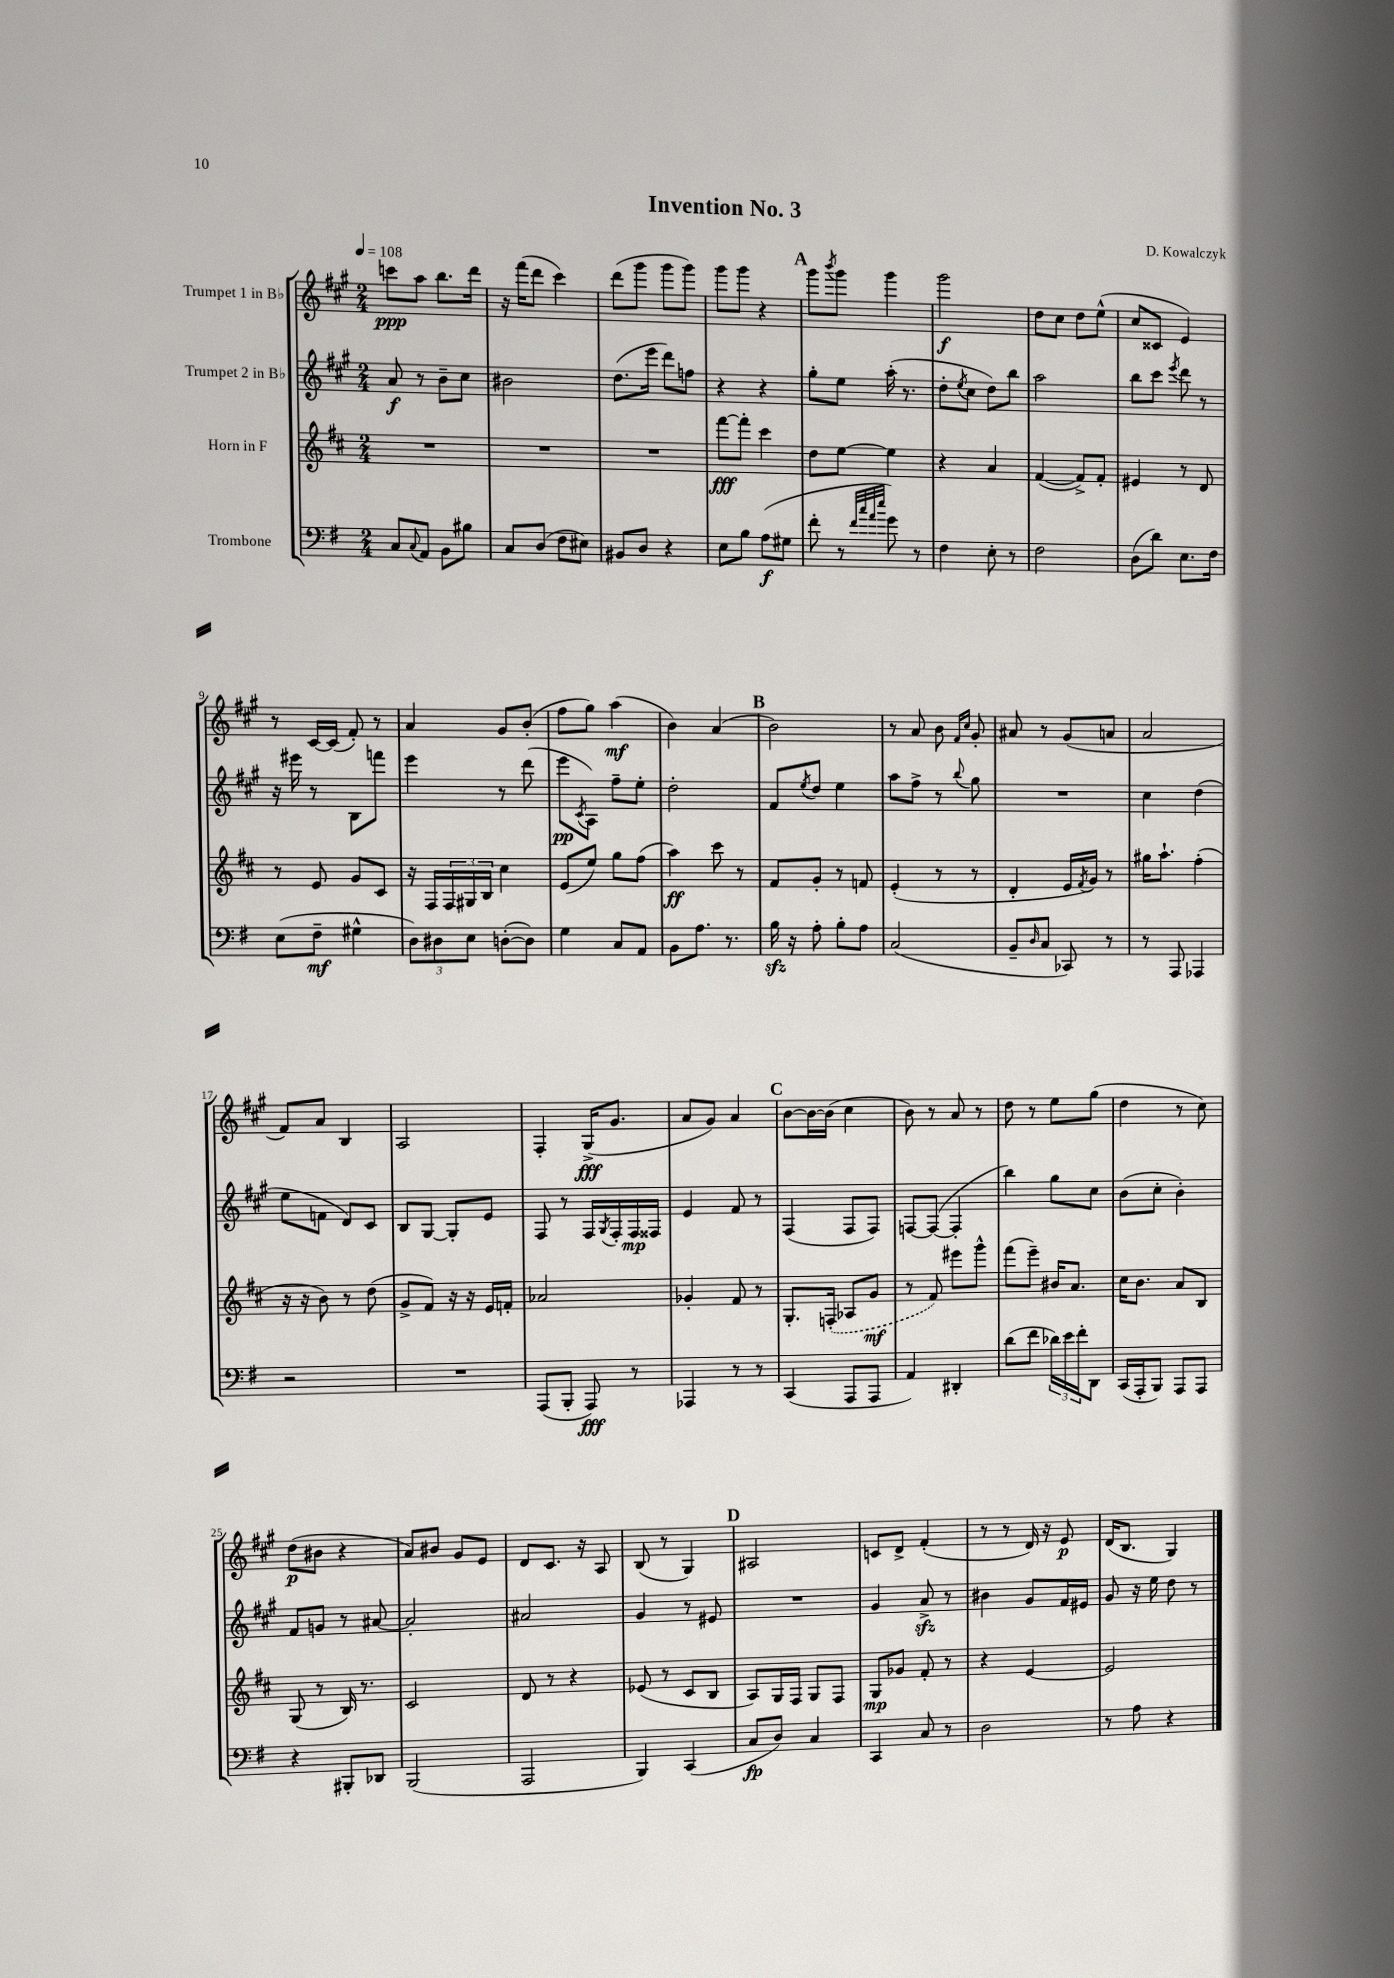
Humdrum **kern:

**kern	**dynam	**kern	**dynam	**kern	**dynam	**kern	**dynam
*part4	*part4	*part3	*part3	*part2	*part2	*part1	*part1
*staff4	*staff4	*staff3	*staff3	*staff2	*staff2	*staff1	*staff1
*I"Trombone	*	*I"Horn in F	*	*I"Trumpet 2 in B♭	*	*I"Trumpet 1 in B♭	*
*clefF4	*	*clefG2	*	*clefG2	*	*clefG2	*
*k[f#]	*	*k[f#c#]	*	*k[f#c#g#]	*	*k[f#c#g#]	*
*M2/4	*	*M2/4	*	*M2/4	*	*M2/4	*
*MM108	*	*MM108	*	*MM108	*	*MM108	*
=1	=1	=1	=1	=1	=1	=1	=1
8C/L	.	2r	.	8a/	f	8cccn\L	ppp
8qqC/	.	.	.	.	.	.	.
8AA/J	.	.	.	8r	.	8aa\J	.
8BB\L	.	.	.	8b~\L	.	8.bb\L	.
8B#X\J	.	.	.	8cc#\J	.	.	.
.	.	.	.	.	.	16ddd\Jk	.
=2	=2	=2	=2	=2	=2	=2	=2
8C/L	.	2r	.	2b#X\	.	16r	.
.	.	.	.	.	.	(16fff#\KL	.
(8D/J	.	.	.	.	.	8ddd\J	.
8F#\L	.	.	.	.	.	4ccc#\)	.
8E#X\J)	.	.	.	.	.	.	.
=3	=3	=3	=3	=3	=3	=3	=3
8BB#X/L	.	2r	.	(8.dd\L	.	(8ddd\L	.
8D/J	.	.	.	.	.	8ggg#\J	.
.	.	.	.	16eee\Jk	.	.	.
4r	.	.	.	8ddd\L)	.	8ggg#\L	.
.	.	.	.	8ffn\J	.	8ggg#\J)	.
=4	=4	=4	=4	=4	=4	=4	=4
8E\L	.	[8fff#\L	fff	4r	.	8ggg#\L	.
8B\J	.	8fff#'\J]	.	.	.	8ggg#\J	.
(8A\L	f	4ccc#\	.	4r	.	4r	.
8G#X\J	.	.	.	.	.	.	.
!!LO:REH:place=s1:t=A
=5	=5	=5	=5	=5	=5	=5	=5
8f#'\	.	8dd\L	.	8gg#'\L	.	8ggg#\L	.
.	.	.	.	.	.	8qbbb/	.
8r	.	[8ee\J	.	8ee\J	.	8ggg#\J	.
32qqf#/LLL	.	.	.	.	.	.	.
32qqcc/	.	.	.	.	.	.	.
32qqa/	.	.	.	.	.	.	.
32qqee/JJJ	.	.	.	.	.	.	.
8g\)	.	4ee\]	.	(16aa'\	.	4ggg#\	.
.	.	.	.	8.r	.	.	.
8r	.	.	.	.	.	.	.
=6	=6	=6	=6	=6	=6	=6	=6
4F#\	.	4r	.	8dd'\L	.	2ggg#\	f
.	.	.	.	8qee/	.	.	.
.	.	.	.	8cc#\J	.	.	.
8E'\	.	4a/	.	8dd\L)	.	.	.
8r	.	.	.	8bb\J	.	.	.
=7	=7	=7	=7	=7	=7	=7	=7
2F#\	.	([4f#/	.	2aa\	.	8dd\L	.
.	.	.	.	.	.	8cc#\J	.
.	.	8f#^/L])	.	.	.	8dd\L	.
.	.	8f#'/J	.	.	.	(8ee^^\J	.
=8	=8	=8	=8	=8	=8	=8	=8
(8D\L	.	4e#X/	.	8bb\L	.	8cc#/L	.
8d\J)	.	.	.	8ccc#\J	.	8c##X/J	.
.	.	.	.	8qeee/	.	.	.
8.E\L	.	8r	.	8ddd\	.	4e/)	.
.	.	8d/	.	8r	.	.	.
16F#\Jk	.	.	.	.	.	.	.
!!LO:LB:g=z
=9	=9	=9	=9	=9	=9	=9	=9
(8E\L	.	8r	.	16r	.	8r	.
.	.	.	.	16eee#X\	.	.	.
8F#~\J	mf	8e/	.	8r	.	[16c#/LL	.
.	.	.	.	.	.	(16c#/JJ]	.
4G#X^^\	.	8g/L	.	8B\L	.	8f#'/)	.
.	.	8c#/J	.	8fffn\J	.	8r	.
=10	=10	=10	=10	=10	=10	=10	=10
12D\L)	.	16r	.	4eee\	.	4a/	.
.	.	16F#/LL	.	.	.	.	.
12D#X\	.	.	.	.	.	.	.
.	.	24F#/	.	.	.	.	.
12E\J	.	24G#X/	.	.	.	.	.
.	.	24B/JJ	.	.	.	.	.
([8Dn'\L	.	4cc#\	.	8r	.	8g#/L	.
8D\J])	.	.	.	(8ddd\	.	(8b'/J	.
=11	=11	=11	=11	=11	=11	=11	=11
4G\	.	(8e/L	.	8eee\L	pp	8ff#\L	.
.	.	.	.	8qc#/	.	.	.
.	.	8ee/J)	.	8A\J)	.	8gg#\J)	.
8C/L	.	8gg\L	.	8ff#~\L	.	(4aa\	mf
8AA/J	.	(8ff#\J	.	8ee'\J	.	.	.
=12	=12	=12	=12	=12	=12	=12	=12
8BB\L	.	4aa\)	ff	2dd'\	.	4b\)	.
8.A\J	.	.	.	.	.	.	.
.	.	8ccc#\	.	.	.	(4a/	.
8.r	.	.	.	.	.	.	.
.	.	8r	.	.	.	.	.
!!LO:REH:place=s1:t=B
=13	=13	=13	=13	=13	=13	=13	=13
16Bzz\	.	8f#/L	.	8f#/L	.	2b\)	.
16r	.	.	.	.	.	.	.
.	.	.	.	8qee/	.	.	.
8A'\	.	8g'/J	.	8dd/J	.	.	.
8B'\L	.	8r	.	4ee\	.	.	.
8A\J	.	8fn/	.	.	.	.	.
=14	=14	=14	=14	=14	=14	=14	=14
(2C/	.	(4e'/	.	8aa\L	.	8r	.
.	.	.	.	8ff#^\J	.	8a/	.
.	.	8r	.	8r	.	8b\	.
.	.	.	.	.	.	16qqf#/LL	.
.	.	.	.	8qqbb/	.	16qqcc#/JJ	.
.	.	8r	.	8gg#\	.	8g#'/	.
=15	=15	=15	=15	=15	=15	=15	=15
8BB~/L	.	4d'/	.	2r	.	8a#X/	.
16qqD/	.	.	.	.	.	.	.
8C/J	.	.	.	.	.	8r	.
8CC-X/)	.	16e/LL	.	.	.	(8g#/L	.
.	.	8qf#/	.	.	.	.	.
.	.	16g/JJ)	.	.	.	.	.
8r	.	8r	.	.	.	8an/J	.
=16	=16	=16	=16	=16	=16	=16	=16
8r	.	16gg#X\KL	.	4cc#\	.	2a/	.
.	.	8.aa`\J	.	.	.	.	.
8AAA/	.	.	.	.	.	.	.
4AAA-X/	.	(4ff#'\	.	(4dd\	.	.	.
!!LO:LB:g=z
=17	=17	=17	=17	=17	=17	=17	=17
2r	.	16r	.	8ee\L	.	8f#/L)	.
.	.	16r	.	.	.	.	.
.	.	8b\)	.	8fn\J	.	8a/J	.
.	.	8r	.	8d/L)	.	4B/	.
.	.	(8dd\	.	8c#/J	.	.	.
=18	=18	=18	=18	=18	=18	=18	=18
2r	.	8g^/L	.	8B/L	.	2A/	.
.	.	8f#/J)	.	[8G#/J	.	.	.
.	.	16r	.	8G#'/L]	.	.	.
.	.	16r	.	.	.	.	.
.	.	16e/LL	.	8e/J	.	.	.
.	.	16fn'/JJ	.	.	.	.	.
=19	=19	=19	=19	=19	=19	=19	=19
(8AAA/L	.	2a-X/	.	8F#/	.	4F#'/	.
8BBB'/J	.	.	.	8r	.	.	.
8AAA/)	fff	.	.	16F#/LL	.	(16G#^/KL	fff
.	.	.	.	8qG#/	.	.	.
.	.	.	.	16F#'/	.	8.g#/J	.
8r	.	.	.	16F#/	mp	.	.
.	.	.	.	16F##X/JJ	.	.	.
=20	=20	=20	=20	=20	=20	=20	=20
4AAA-X/	.	4g-X'/	.	4e/	.	8a/L	.
.	.	.	.	.	.	8g#/J)	.
8r	.	8f#/	.	8f#/	.	4a/	.
8r	.	8r	.	8r	.	.	.
!!LO:REH:place=s1:t=C
=21	=21	=21	=21	=21	=21	=21	=21
(4CC/	.	8.G'/L	.	(4F#/	.	[8b\L	.
.	.	.	.	.	.	16b\L_	.
.	.	(16Fn'/Jk	.	.	.	(16b\JJ]	.
8AAA/L	.	8A-X/L	.	8F#/L	.	4cc#\	.
8AAA/J	.	8g/J	mf	8F#/J)	.	.	.
=22	=22	=22	=22	=22	=22	=22	=22
4AA/)	.	8r	.	[8Fn/L	.	8b\)	.
.	.	8f#/)	.	(8F/J_	.	8r	.
4DD#X'/	.	8eee#X\L	.	4F'/]	.	8a/	.
.	.	8ggg^^\J	.	.	.	8r	.
=23	=23	=23	=23	=23	=23	=23	=23
(8d\L	.	(8fff#\L	.	4bb\)	.	8dd\	.
8f#\J	.	8eee~\J)	.	.	.	8r	.
24d-X\LL)	.	16b#X/KL	.	8gg#\L	.	8ee\L	.
24e\	.	.	.	.	.	.	.
.	.	8.a/J	.	.	.	.	.
24f#'\J	.	.	.	.	.	.	.
8DD\J	.	.	.	8cc#\J	.	(8gg#\J	.
=24	=24	=24	=24	=24	=24	=24	=24
(16CC/LL	.	16cc#\KL	.	(8b\L	.	4dd\	.
16AAA'/J	.	8.b\J	.	.	.	.	.
8BBB/J)	.	.	.	8cc#'\J	.	.	.
8AAA/L	.	8a/L	.	4b'\)	.	8r	.
8AAA/J	.	8B/J	.	.	.	8cc#\)	.
!!LO:LB:g=z
=25	=25	=25	=25	=25	=25	=25	=25
4r	.	(8G/	.	8f#/L	.	(8dd\L	p
.	.	8r	.	8gn/J	.	8b#X\J	.
8BBB#X'/L	.	16B/)	.	8r	.	4r	.
.	.	8.r	.	.	.	.	.
8DD-X/J	.	.	.	[8a#X/	.	.	.
=26	=26	=26	=26	=26	=26	=26	=26
(2BBB/	.	2c#/	.	2a#'/]	.	8a/L)	.
.	.	.	.	.	.	8b#X/J	.
.	.	.	.	.	.	8g#/L	.
.	.	.	.	.	.	8e/J	.
=27	=27	=27	=27	=27	=27	=27	=27
2AAA/	.	8d/	.	2a#X/	.	8d/L	.
.	.	8r	.	.	.	8.c#/J	.
.	.	4r	.	.	.	.	.
.	.	.	.	.	.	16r	.
.	.	.	.	.	.	8A/	.
=28	=28	=28	=28	=28	=28	=28	=28
4BBB/)	.	(8e-X/	.	4g#/	.	(8B/	.
.	.	8r	.	.	.	8r	.
(4CC/	.	8c#/L	.	8r	.	4G#/)	.
.	.	8B/J	.	8e#X/	.	.	.
!!LO:REH:place=s1:t=D
=29	=29	=29	=29	=29	=29	=29	=29
8C/L	fp	8A/L)	.	2r	.	2A#X/	.
8D/J)	.	16G/L	.	.	.	.	.
.	.	16F#/JJ	.	.	.	.	.
4C/	.	8G/L	.	.	.	.	.
.	.	8F#/J	.	.	.	.	.
=30	=30	=30	=30	=30	=30	=30	=30
4CC/	.	8G/L	mp	4g#/	.	8cn/L	.
.	.	8g-X/J	.	.	.	8d^/J	.
8C/	.	8f#'/	.	8azz^/	.	(4f#'/	.
8r	.	8r	.	8r	.	.	.
=31	=31	=31	=31	=31	=31	=31	=31
2D\	.	4r	.	4b#X\	.	8r	.
.	.	.	.	.	.	8r	.
.	.	[4e/	.	8g#/L	.	16d/)	.
.	.	.	.	.	.	16r	.
.	.	.	.	16f#/L	.	8e/	p
.	.	.	.	16e#X/JJ	.	.	.
=32	=32	=32	=32	=32	=32	=32	=32
8r	.	2e/]	.	8g#/	.	(16d/KL	.
.	.	.	.	.	.	8.B/J	.
8A\	.	.	.	16r	.	.	.
.	.	.	.	16ee\	.	.	.
4r	.	.	.	8dd\	.	4G#/)	.
.	.	.	.	8r	.	.	.
==	==	==	==	==	==	==	==
*-	*-	*-	*-	*-	*-	*-	*-
